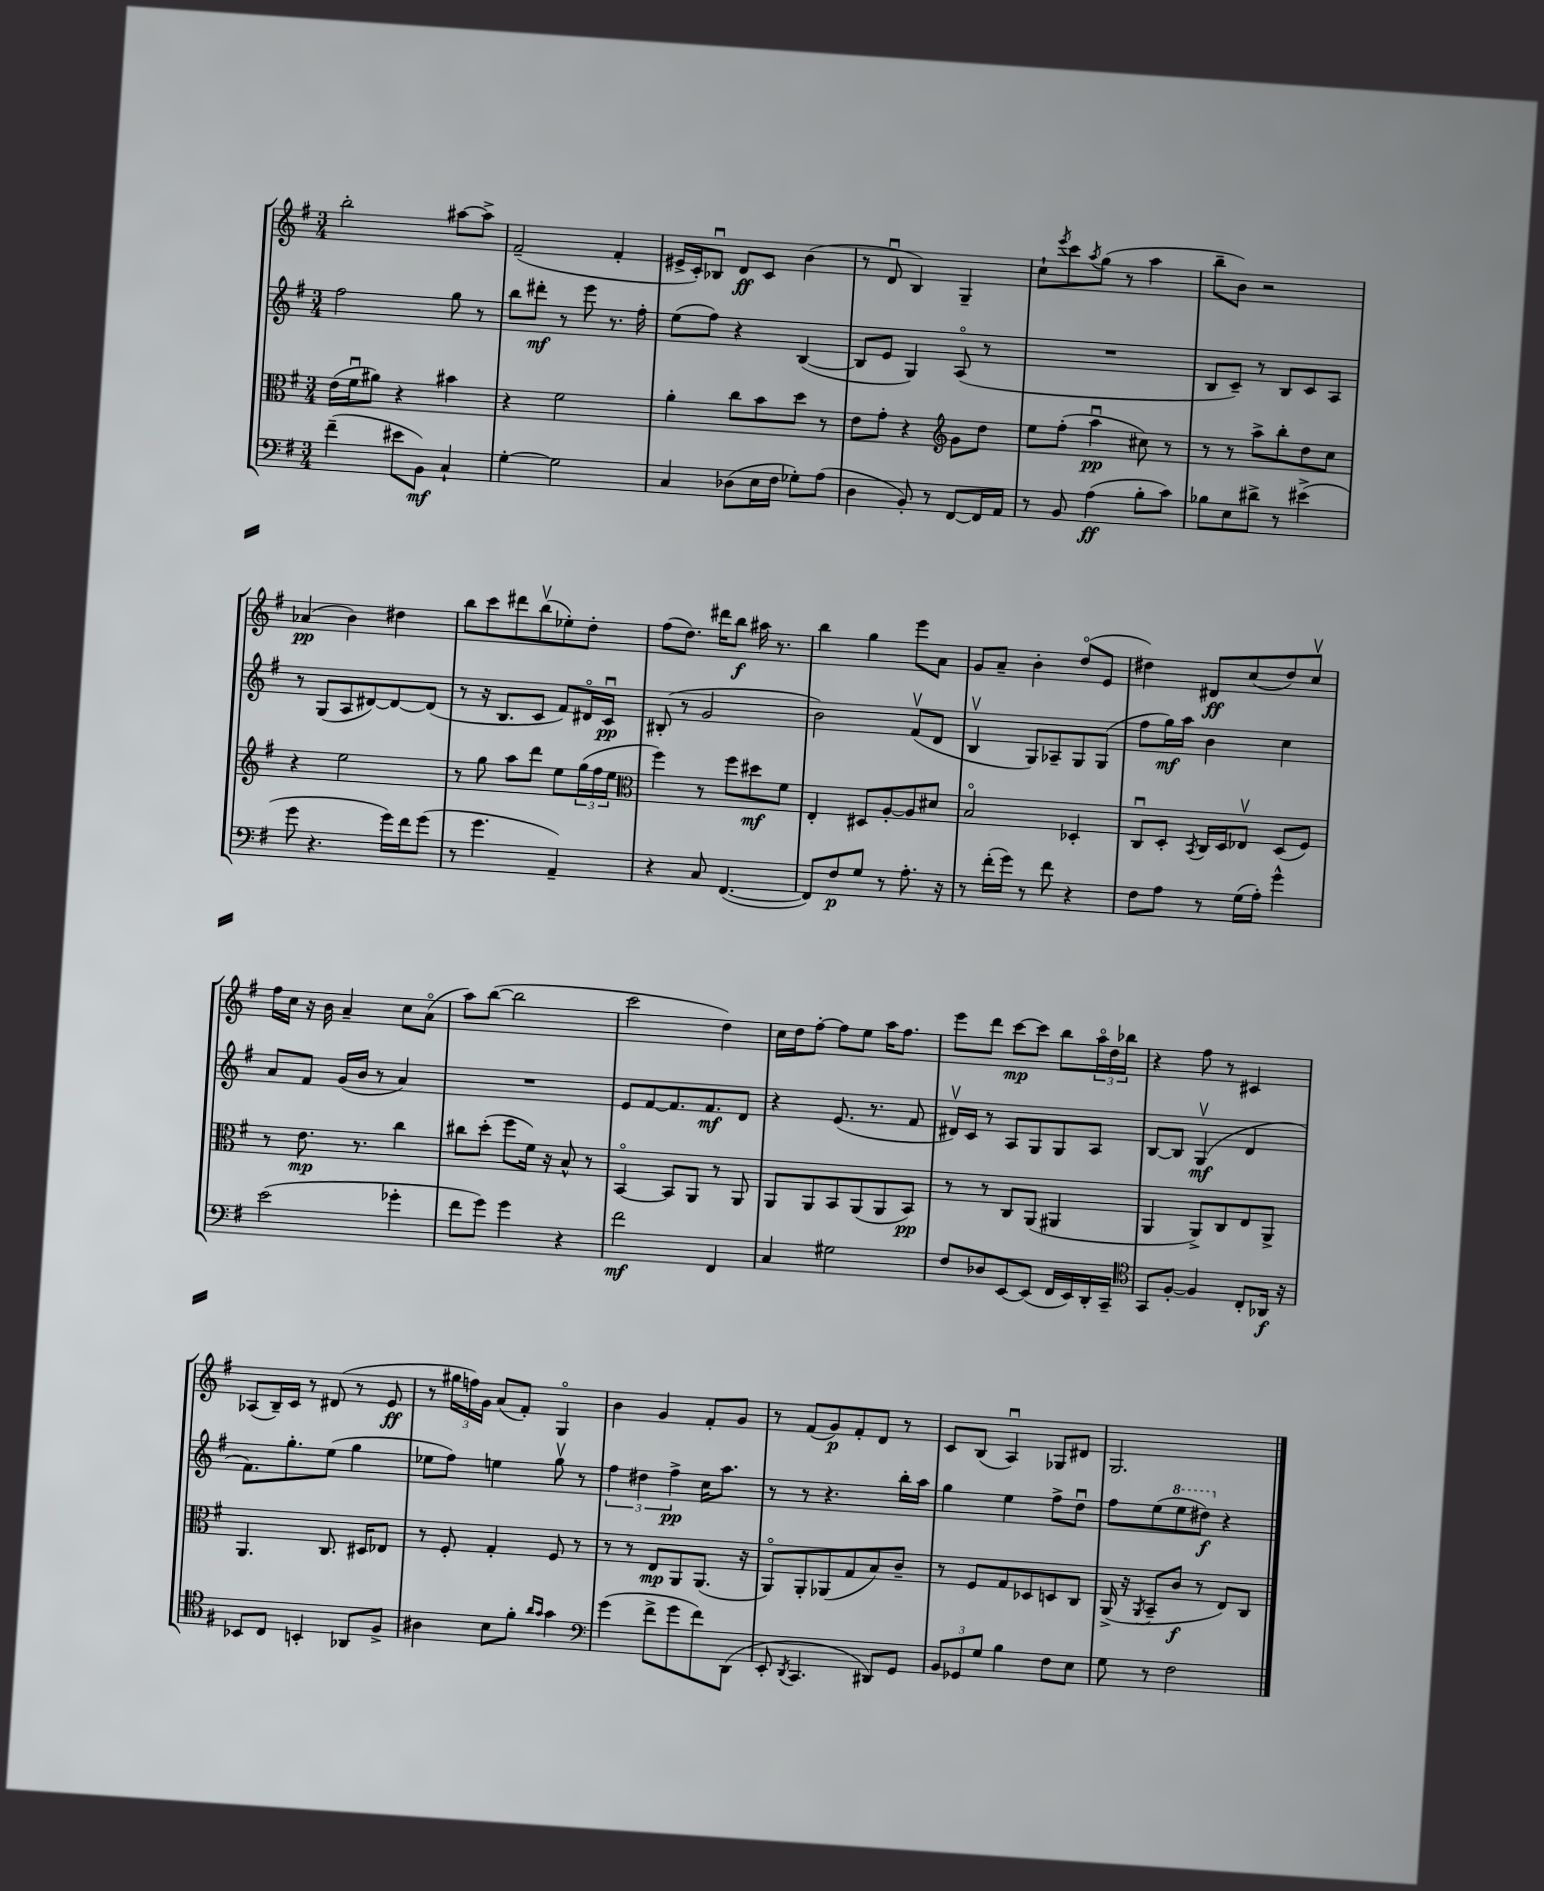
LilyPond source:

<<
\new StaffGroup <<
\new Staff = "s0" {
    \clef treble \key g \major \numericTimeSignature \time 3/4
    b''2-. ais''8~ ais''8-> |
    fis'2--( fis'4-. |
    eis'16-> c'16-.) bes8\downbow d'8\ff c'8 b'4( |
    r8 d'8\downbow b4) g4-- |
    c''8-! \acciaccatura { e'''8 } c'''8 \acciaccatura { a''8 } g''8( r8 a''4 |
    b''8-- b'8) r2 |
    aes'4\pp( b'4) dis''4 |
    b''8 c'''8 dis'''8 b''8\upbow( ees''8-.) d''8-. |
    fis''8( d''8.) dis'''16 b''8\f ais''16 r8. |
    b''4 g''4 e'''8 a'8 |
    g'8 a'8-- b'4-. d''8\flageolet( e'8 |
    dis''4) dis'8\ff c''8( dis''8) c''8\upbow |
    fis''16 c''16 r16 b'16 a'4-- c''8 a'8\flageolet( |
    a''8) b''8~( b''2 |
    c'''2 d''4) |
    c''16 d''16 fis''8~-. fis''8 e''8 a''16 fis''8. |
    e'''8 d'''8 c'''8~\mp c'''8 b''8 \tuplet 3/2 { a''16\flageolet d''16 bes''16 } |
    r4 fis''8 r8 cis'4 |
    aes8( b16--) c'16 r8 dis'8( r8 e'8\ff |
    r8 \tuplet 3/2 { gis''16 f''16) g'16 } a'8( fis'8-.) g4\flageolet |
    b'4 g'4 fis'8-. g'8 |
    r8 fis'8( g'8\p) fis'8-. d'8 r8 |
    c'8 b8( a4\downbow) ges8 dis'8 |
    g2. \bar "|." |
}
\new Staff = "s1" {
    \clef treble \key g \major \numericTimeSignature \time 3/4
    fis''2 g''8 r8 |
    b''8 dis'''8-.\mf r8 e'''8 r8. fis''16-. |
    e''8( fis''8) r4 b4~( |
    b8 e'8 g4) a8\flageolet( r8 |
    R2. |
    b8 c'8--) r8 b8 c'8 a8 |
    r8 g8( a8 dis'8~) dis'8~ dis'8( |
    r8 r16 b8. c'8 fis'8) dis'16\flageolet c'16\downbow\pp |
    bis8-.( r8 g'2 |
    b'2) fis'8\upbow( d'8 |
    b4\upbow g8) aes8-- g8 g8( |
    fis''8 g''16\mf) a''16 b'4 c''4 |
    a'8 fis'8 g'16( b'16 r8 a'4) |
    R2. |
    e'8 fis'8~ fis'8. fis'8.\mf d'8 |
    r4 e'8.( r8. fis'8 |
    dis'16\upbow) c'16 r8 a8 g8 g8 a8 |
    b8~ b8 g4\upbow\mf( d'4 |
    fis'8.) g''8.-. e''8( g''4 |
    ees''8 fis''8) e''4 g''8\upbow r8 |
    \tuplet 3/2 { fis''4 dis''4 fis''4->\pp } c''16 a''8. |
    r8 r8 r4. b''16-. a''16 |
    g''4 e''4 fis''8-> d''8\downbow |
    fis''8 e''8( \ottava #1 e'''8 dis'''8\f) \ottava #0 r4 \bar "|." |
}
\new Staff = "s2" {
    \clef alto \key g \major \numericTimeSignature \time 3/4
    e'16( fis'16\downbow ais'8) r4 bis'4 |
    r4 fis'2 |
    a'4-. c''8 b'8 d''8 r8 |
    e'8 g'8-. r4 \clef treble g'8 d''8 |
    e''8 fis''8-.( a''4\downbow\pp cis''8) r8 |
    r8 r8 a''8-> b''8-. d''8 c''8 |
    r4 e''2 |
    r8 g''8 a''8 d'''8 e''8 \tuplet 3/2 { g''16( fis''16 e''16 } |
    \clef alto fis''4) r8 fis''8 dis''8\mf fis'8 |
    e4-. dis8 a8~-. a8 dis'8 |
    b2\flageolet des4-. |
    c8\downbow d8-. \acciaccatura { b,8 } c16 d16 ees8\upbow d8( fis8) |
    r8 e'8.\mp r8. c''4 |
    cis''8 d''8-.( fis''8 fis'16) r16 b8-^ r8 |
    b,4~\flageolet b,8 a,8 r8 a,8 |
    a,8 a,8 b,8 a,8( a,8 b,8\pp) |
    r8 r8 c8 a,8( ais,4 |
    a,4 a,8->) c8 e8 a,8-> |
    a,4. c8. dis16 ees8 |
    r8 fis8-. g4-. fis8 r8 |
    r8 r8 e8\mp a,8 a,8.( r16 |
    a,8\flageolet) a,8-. aes,8( g8 b8) c'8-- |
    r8 fis8 g8 des8 d8 c8 |
    a,16->( r16 \acciaccatura { a,8 } b,8-- c'8\f r8 e8) c8 \bar "|." |
}
\new Staff = "s3" {
    \clef bass \key g \major \numericTimeSignature \time 3/4
    fis'4--( eis'8 b,8\mf) c4-! |
    g4~-. g2 |
    c4 des8( e16 fis16 ges8-.) a8( |
    d4 b,8-.) r8 fis,8~ fis,16 a,16 |
    r8 b,8 a4\ff( b8-. c'8) |
    bes8 e8 dis'8-> r8 eis'4->( |
    g'8 r4. g'16) fis'16 g'8( |
    r8 g'4. a,4--) |
    r4 c8 fis,4.~( |
    fis,8) fis8\p g8 r8 a8.-. r16 |
    r8 fis'16-.( g'16) r8 fis'8 r4 |
    fis8 a8 r8 g16( a16-.) g'4-^ |
    e'2( ges'4-. |
    fis'8 g'8) g'4 r4 |
    fis'2\mf fis,4 |
    c4 gis2 |
    fis8 des8 e,8~ e,8( fis,16 e,16) d,16-. c,16-- |
    \clef tenor g,8 fis8~-. fis4 c8-. aes,16\f r16 |
    bes,8 c8 b,4-. aes,8 fis8-> |
    ais4 b8 fis'8-. \grace { a'16 g'16 } g'4 |
    \clef bass g'4( fis'8-> g'8 fis'8) d,8( |
    e,8-. \acciaccatura { d,8 } c,4. dis,8) g,8 |
    \tuplet 3/2 { b,8 ges,8 g8 } b4 fis8 e8 |
    g8 r8 fis2 \bar "|." |
}
>>
>>
\layout { \context { \Score \remove "Bar_number_engraver" } }
